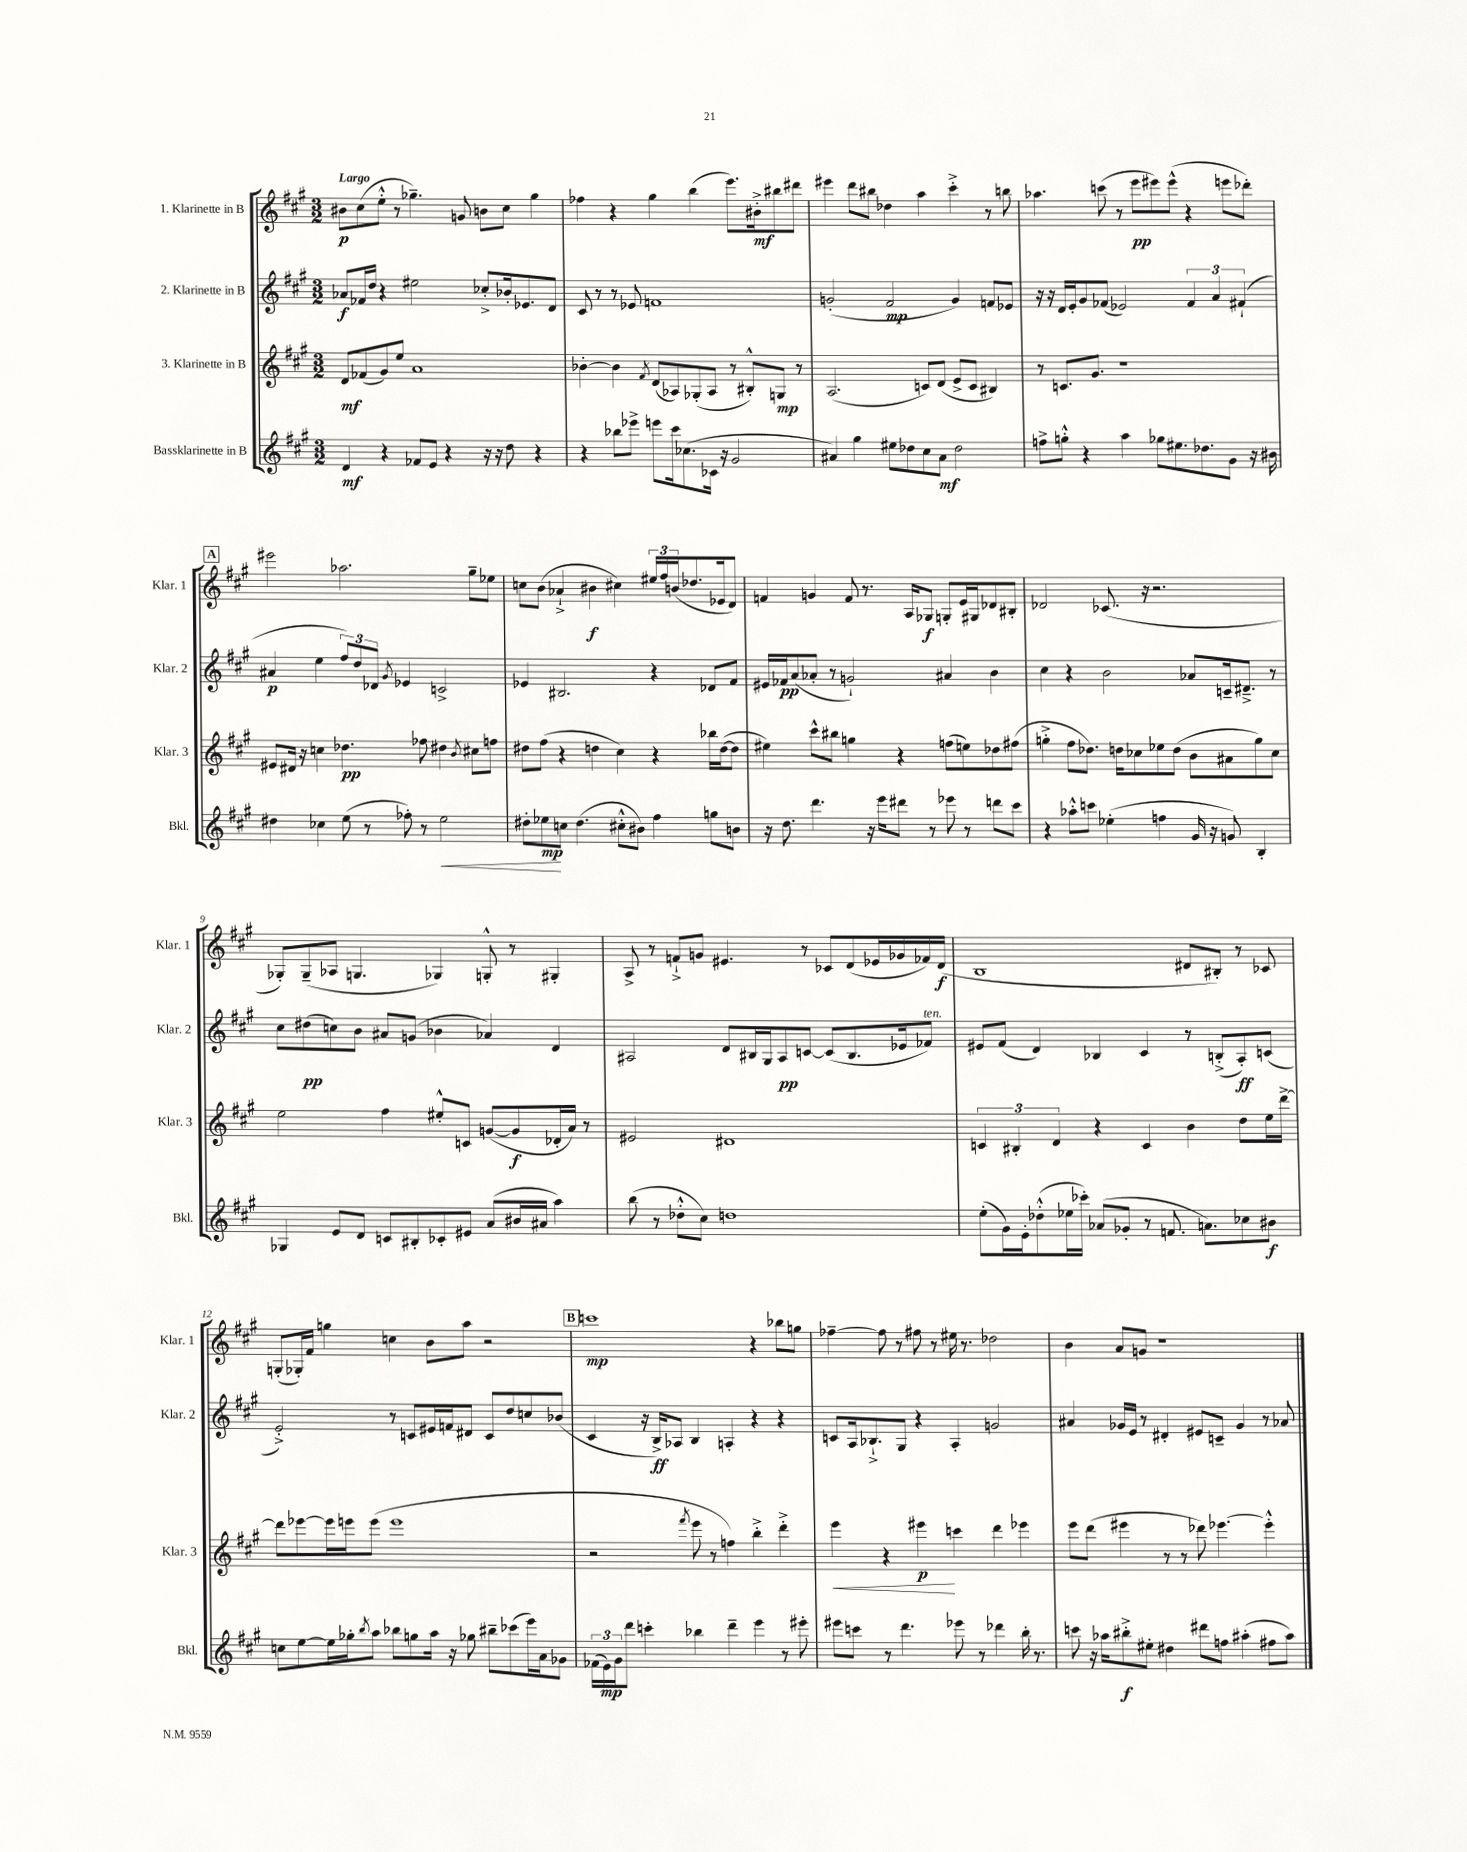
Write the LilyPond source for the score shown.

<<
\new StaffGroup <<
\new Staff = "s0" \with { instrumentName = "1. Klarinette in B" shortInstrumentName = "Klar. 1" } {
    \clef treble \key a \major \numericTimeSignature \time 3/2 \tempo "Largo"
    bis'8\p cis''8( e''8-.-^ r8 ges''4.--) g'8 b'8 cis''8 ges''4 |
    fes''4 r4 gis''4 b''4( e'''8.) bis'16-.->\mf bis''8 dis'''8 |
    eis'''4 d'''8 bis''8 des''4 a''4 cis'''4-.-> r8 b''8 |
    aes''4. c'''8( r8 e'''8\pp eis'''8) eis'''8-^( r4 e'''8 des'''8-.) |
    \mark \markup { \box "A" } eis'''2 aes''2. gis''8-- ees''8 |
    c''8 b'8( aes'4-!-> bis'4\f cis''4) \tuplet 3/2 { eis''16 fis''16 b'16( } des''8. ees'16 d'8) |
    f'4 g'4 f'8 r8. a16 ges8\f g8-. e'16 gis16 des'8 bis8-. |
    des'2 ces'8.( r16 r2. |
    ges8-.) ges8--( aes8 g4. ges4) g8-.-^ r8 gis4-. |
    a8-> r8 f'8-!-> g'8 eis'4. r8 ces'8 d'8( ees'16 ges'16 fes'16) d'16\f( |
    b1 dis'8 bis8-.) r8 ces'8 |
    g8-.( ges16-.) fis'16 g''4 c''4 b'8 a''8 r2 |
    \mark \markup { \box "B" } c'''1\mp r4 bes''8 g''8 |
    fes''4~-- fes''8 r8 fis''8 r8 eis''16 r8. des''2 |
    b'4 a'8 g'8 r1 \bar "|." |
}
\new Staff = "s1" \with { instrumentName = "2. Klarinette in B" shortInstrumentName = "Klar. 2" } {
    \clef treble \key a \major \numericTimeSignature \time 3/2
    aes'8\f fes'16 d''16 r4 eis''2 ces''8-.-> bes'16-. ees'8. d'8 |
    cis'8 r8 r8 ees'8 f'1 |
    g'2-.( fis'2\mp g'4) f'8 ees'8 |
    r16 r16 d'16 e'16-. gis'8 fes'8( ees'2) \tuplet 3/2 { fes'4 a'4 fis'4-!( } |
    \mark \markup { \box "A" } ais'4\p e''4 \tuplet 3/2 { fis''8) d''8 des'8 } \acciaccatura { gis'8 } ees'4 c'2-> |
    ees'4 bis2. r4 des'8 fis'8 |
    eis'16 fes'16\pp a'8( aes'8-. r8 g'2-!) ais'4 b'4 |
    cis''4 r4 b'2 aes'8 c'16-- dis'8.---> r8 |
    cis''8 dis''8\pp( c''8) b'8 ais'8 g'8( bes'4 aes'4) d'4 |
    ais2 d'8 bis16 gis16 ais8\pp c'8~ c'8( bis8. ees'16 fes'8^\markup { \italic "ten." }) |
    eis'8 fis'8( d'4) bes4 cis'4 r8 b8-.->( a8-.\ff) c'8( |
    e'2-.->) r8 c'8 eis'16 f'16 dis'8 c'8 d''8 c''8 bes'8( |
    \mark \markup { \box "B" } cis'4 r16 b16->\ff) aes8 b4 a4-. r4 r4 |
    c'8 a16 bes8.-!-> gis8 r4 a4-. g'2 |
    ais'4 ges'16 e'16 r8 dis'4-. eis'8 c'8-- ges'4 r8 aes'8 \bar "|." |
}
\new Staff = "s2" \with { instrumentName = "3. Klarinette in B" shortInstrumentName = "Klar. 3" } {
    \clef treble \key a \major \numericTimeSignature \time 3/2
    d'8\mf fes'8( gis'8) e''8 a'1 |
    bes'4~-. bes'4 \acciaccatura { fis'8 } d'8( aes8) ges8-.( aes8 r8 bis8-.-^) g8\mp r8 |
    a2.( c'8) d'8( e'8-> c'8 bis4) |
    r8 c'8. gis'8. r1 |
    \mark \markup { \box "A" } eis'8 dis'16 r16 c''4 des''4.\pp fes''8 dis''4 \acciaccatura { b'8 } cis''8 f''8 |
    dis''8 fis''8( r4 d''4 cis''4) r4 bes''16 d''16~( d''8 |
    eis''4) cis'''8-^ bis''8 g''4 r4 f''8( e''8) des''8 fis''8( |
    g''4-.-> fis''8 des''8.) d''16 ces''8 ees''8 d''8( b'8 ais'8 g''8) ces''8 |
    e''2 fis''4 eis''8-.-^ c'8 g'8~( g'8\f des'16-. a'16) r8 |
    eis'2 dis'1 |
    \tuplet 3/2 { c'4 bis4-. d'4 } r4 c'4 b'4 d''8 e''16 d'''16~-> |
    d'''8 ees'''8~ ees'''16 e'''16 e'''8( e'''1 |
    \mark \markup { \box "B" } r2 \acciaccatura { fis'''8 } e'''8 r8 f''4) b''4-.-> d'''4-.-> |
    e'''4\< r4 eis'''4\p\! c'''4 d'''4 ees'''4 |
    e'''8 d'''8( eis'''4 r8 r8 des'''8) ees'''4.~ ees'''4-.-^ \bar "|." |
}
\new Staff = "s3" \with { instrumentName = "Bassklarinette in B" shortInstrumentName = "Bkl." } {
    \clef treble \key a \major \numericTimeSignature \time 3/2
    d'4\mf r4 fes'8 e'8 r4 r16 r16 d''8 r4 |
    r4 bes''8 ees'''8-> e'''8 cis'''16 ces''8.( ces'16 r16 gis'2 |
    ais'4) gis''4 eis''8 des''8 cis''8 ais'8\mf des''2 |
    f''8-> g''8-.-^ r4 a''4 ges''8 eis''8. des''8. gis'8 r16 bis'16 |
    \mark \markup { \box "A" } dis''4 ces''4 e''8( r8 fes''8-.) r8 e''2\< |
    dis''8-. ees''8\mp\! c''8 dis''4.( cis''8-.-^ bis'8) fis''4 g''8 b'8 |
    r16 d''8. d'''4. r16 e'''16 dis'''8 r8 ees'''8 r8 d'''8 cis'''8 |
    r4 aes''8-.-^ c'''8 ees''4-.( f''4 gis'16 r16 g'8) b4-. |
    ges4 e'8 d'8 c'8 bis8-. ces'8-. eis'8 a'8( bis'16 ais'16 a''4) |
    b''8( r8 des''8-.-^ cis''8) d''1 |
    e''8-.( gis'16) e'16-. des''8-.-^( ees''16 ces'''16-.) aes'8( ges'8-. r8 f'8. a'8.) ces''8 bis'8\f |
    c''8 e''8~ e''16 ges''16-. \acciaccatura { b''8 } a''8 bes''8 g''8 a''16 r16 ges''8 bis''8-- ces'''8( e'''16) a'16 ges'8 |
    \mark \markup { \box "B" } \tuplet 3/2 { fes'16( e'16\mp) gis'16 } d'''8 c'''4-. bes''4 d'''4-- e'''4 r8 eis'''8-. |
    eis'''8 c'''8 r8 d'''4. ees'''8 r8 des'''4 b''16-. r8. |
    c'''8 r16 aes''16 bis''8-.->\f eis''8-. dis''4 dis'''8 f''8 ais''4-.( fis''8 ais''8) \bar "|." |
}
>>
>>
